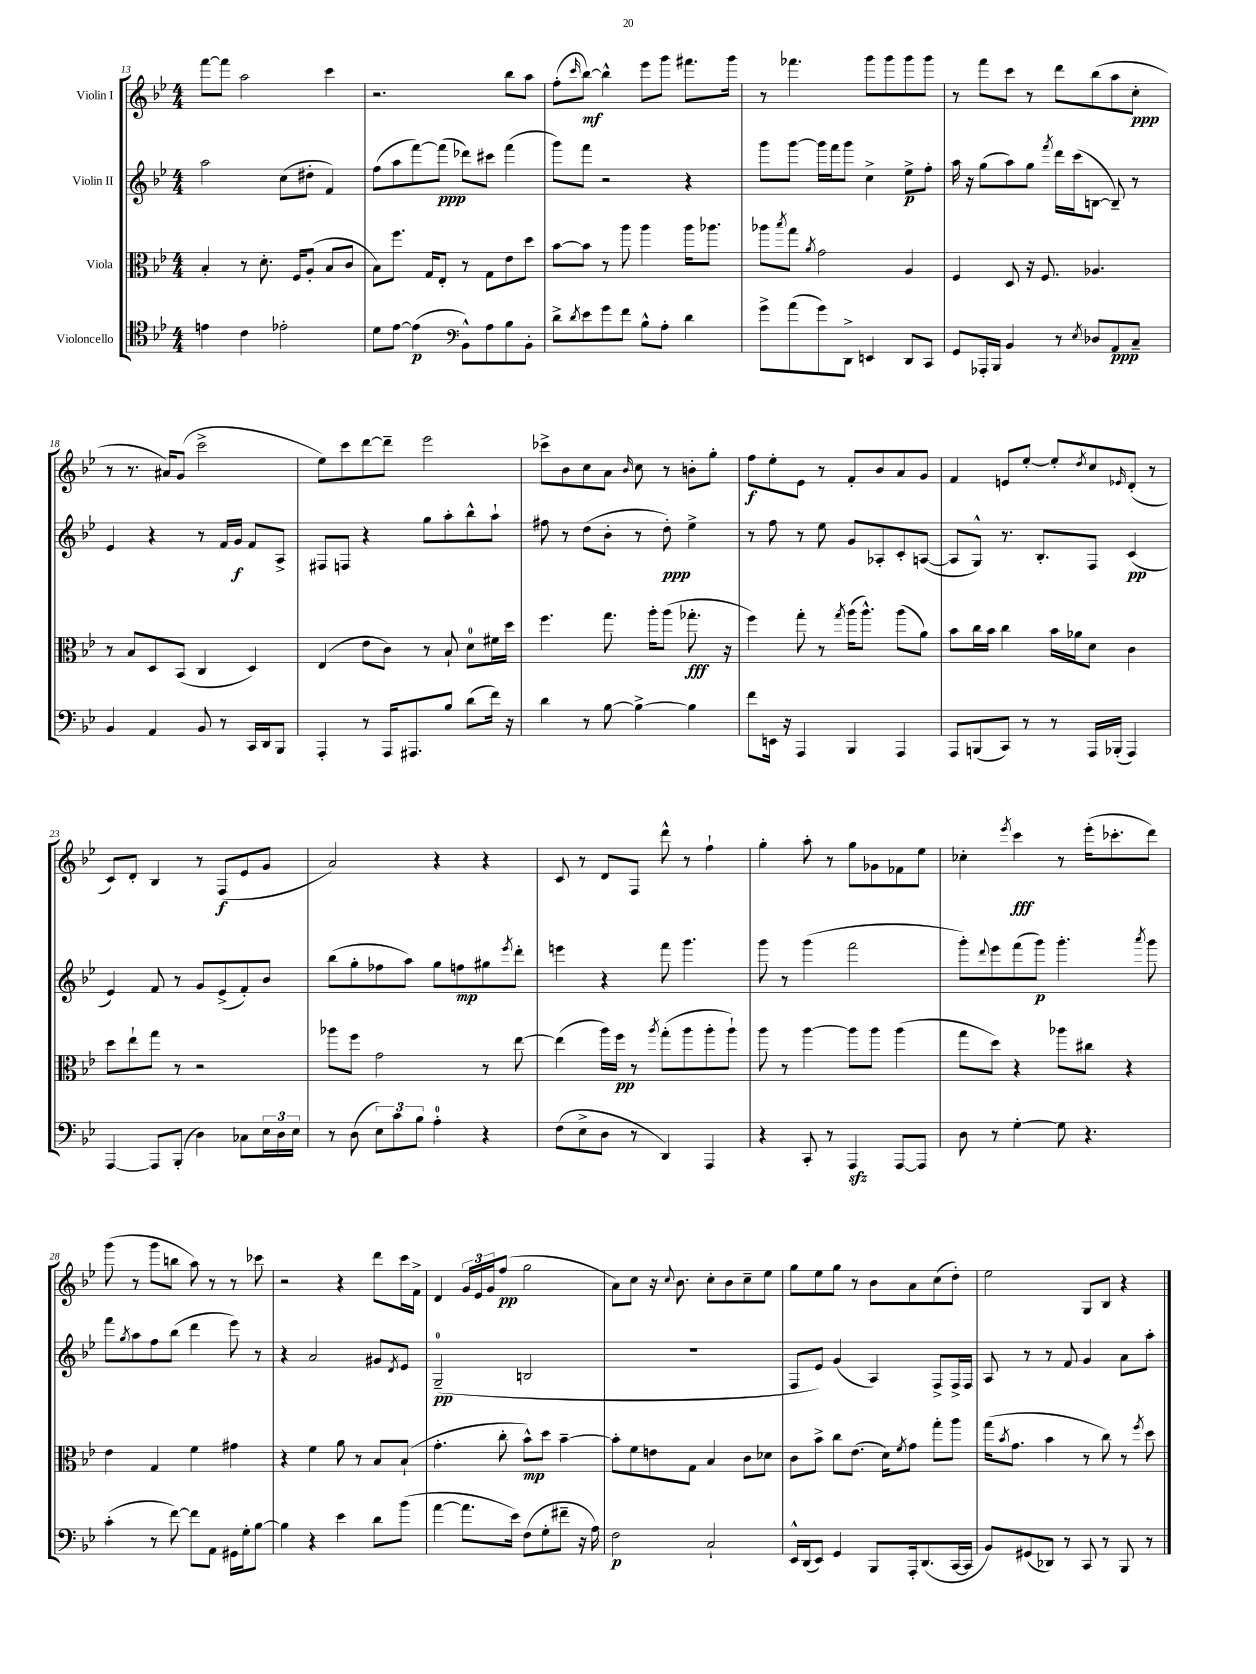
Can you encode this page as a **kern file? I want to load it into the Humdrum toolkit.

**kern	**dynam	**kern	**dynam	**kern	**dynam	**kern	**dynam
*part4	*part4	*part3	*part3	*part2	*part2	*part1	*part1
*staff4	*staff4	*staff3	*staff3	*staff2	*staff2	*staff1	*staff1
*I"Violoncello	*	*I"Viola	*	*I"Violin II	*	*I"Violin I	*
*clefC4	*	*clefC3	*	*clefG2	*	*clefG2	*
*k[b-e-]	*	*k[b-e-]	*	*k[b-e-]	*	*k[b-e-]	*
*M4/4	*	*M4/4	*	*M4/4	*	*M4/4	*
=13	=13	=13	=13	=13	=13	=13	=13
4en\	.	4B-'/	.	2aa\	.	[8fff\L	.
.	.	.	.	.	.	8fff\J]	.
4c\	.	8r	.	.	.	2aa\	.
.	.	8.d'\	.	.	.	.	.
2e-X'\	.	.	.	(8cc\L	.	.	.
.	.	16F/KL	.	.	.	.	.
.	.	(8A'/J	.	8dd#X'\J	.	.	.
.	.	8B-/L	.	4f/)	.	4ccc\	.
.	.	8c/J	.	.	.	.	.
=14	=14	=14	=14	=14	=14	=14	=14
8d\L	.	8B-\L)	.	(8ff\L	.	2.r	.
[8e-\J	.	8.ff\J	.	8aa\	.	.	.
(4e-\]	p	.	.	[8fff\)	.	.	.
.	.	16G/KL	.	.	.	.	.
.	.	8E-'/J	.	(8fff\J]	ppp	.	.
*clefF4	*	*	*	*	*	*	*
8BB-^^\L)	.	8r	.	8ddd-X\L)	.	.	.
8A\	.	8G\L	.	8ccc#X\J	.	.	.
8B-\	.	8e-\	.	(4fff\	.	8bb-\L	.
8BB-'\J	.	8dd\J	.	.	.	8aa\J	.
=15	=15	=15	=15	=15	=15	=15	=15
8d^\L	.	[8b-\L	.	8ggg\L)	.	(8ff'\L	.
8qd/	.	.	.	.	.	16qqccc/	.
8e-\	.	8b-\J]	.	8fff\J	.	[8bb-\J)	mf
8g\	.	8r	.	2r	.	4bb-^^\]	.
8f\J	.	8aa\	.	.	.	.	.
8B-^^\L	.	4aa\	.	.	.	8eee-\L	.
8A'\J	.	.	.	.	.	8ggg\J	.
4d\	.	16aa\KL	.	4r	.	8.fff#X\L	.
.	.	8.aa-X\J	.	.	.	.	.
.	.	.	.	.	.	16ggg\Jk	.
=16	=16	=16	=16	=16	=16	=16	=16
8g^\L	.	8aa-X\L	.	8ggg\L	.	8r	.
.	.	8qbb-/	.	.	.	.	.
(8a\	.	8gg\J	.	[8ggg\J	.	4.fff-X\	.
.	.	8qa/	.	.	.	.	.
8g\)	.	2g\	.	16ggg\LL]	.	.	.
.	.	.	.	16fff\J	.	.	.
8DD^\J	.	.	.	8ggg\J	.	.	.
4EEn/	.	.	.	4cc^\	.	8ggg\L	.
.	.	.	.	.	.	8ggg\	.
8DD/L	.	4A/	.	8ee-^\L	p	8ggg\	.
8CC/J	.	.	.	8ff'\J	.	8ggg\J	.
=17	=17	=17	=17	=17	=17	=17	=17
8GG/L	.	4F/	.	16aa\	.	8r	.
.	.	.	.	16r	.	.	.
16AAA-X'/L	.	.	.	(8gg\L	.	8fff\L	.
16BBB-/JJ	.	.	.	.	.	.	.
4BB-/	.	8D/	.	8aa\)	.	8ccc\J	.
.	.	16r	.	8gg\J	.	8r	.
.	.	8.F/	.	.	.	.	.
.	.	.	.	8qfff/	.	.	.
8r	.	.	.	16ddd\LL	.	8ddd\L	.
.	.	.	.	(16ccc\J	.	.	.
8qE-/	.	.	.	.	.	.	.
8D-X/L	.	4.A-X/	.	[8Bn\J	.	(8bb-\	.
8AA/	ppp	.	.	8B~/])	.	8aa\	.
8C~/J	.	.	.	8r	.	8cc'\J	ppp
!!LO:LB:g=z
=18	=18	=18	=18	=18	=18	=18	=18
4BB-/	.	8r	.	4e-/	.	8r	.
.	.	8B-/L	.	.	.	8.r	.
4AA/	.	8D/	.	4r	.	.	.
.	.	.	.	.	.	16a#X/KL)	.
.	.	(8BB-/J	.	.	.	(8g/J	.
8BB-/	.	4C/	.	8r	.	2ccc^\	.
8r	.	.	.	16f/LL	.	.	.
.	.	.	.	16g/JJ	f	.	.
16CC/LL	.	4D/)	.	8f/L	.	.	.
16DD/J	.	.	.	.	.	.	.
8BBB-/J	.	.	.	8A^/J	.	.	.
=19	=19	=19	=19	=19	=19	=19	=19
4AAA'/	.	(4E-/	.	8F#X/L	.	8ee-\L)	.
.	.	.	.	8Fn/J	.	8ccc\	.
8r	.	8e-\L	.	4r	.	[8ddd\	.
16AAA/KL	.	8c\J)	.	.	.	8ddd~\J]	.
8.AAA#X/	.	.	.	.	.	.	.
.	.	8r	.	8gg\L	.	2eee-\	.
8B-/J	.	8B-`/	.	8aa'\	.	.	.
(8d\L	.	8d\L	.	8bb-^^\	.	.	.
16f\Jk)	.	16f#X\L	.	8aa`\J	.	.	.
16r	.	16dd\JJ	.	.	.	.	.
=20	=20	=20	=20	=20	=20	=20	=20
4d\	.	4.ff\	.	8ff#X\	.	8ccc-X^\L	.
.	.	.	.	8r	.	8b-\	.
8r	.	.	.	(8dd\L	.	8cc\	.
[8B-\	.	8.gg\	.	8b-'\J	.	8a\J	.
.	.	.	.	.	.	16qqb-/	.
4B-^\_	.	.	.	8r	.	8cc\	.
.	.	16aa'\KL	.	.	.	.	.
.	.	(8aa\J	.	8dd'\)	ppp	8r	.
4B-\]	.	8.gg-X'\	fff	4ee-^\	.	8bn'\L	.
.	.	.	.	.	.	8gg'\J	.
.	.	16r	.	.	.	.	.
=21	=21	=21	=21	=21	=21	=21	=21
8f\L	.	4ff\)	.	8r	.	8ff\L	f
16EEn\Jk	.	.	.	8ff\	.	8ee-'\	.
16r	.	.	.	.	.	.	.
4AAA/	.	8gg'\	.	8r	.	8e-\J	.
.	.	8r	.	8ee-\	.	8r	.
.	.	8qgg/	.	.	.	.	.
4BBB-/	.	(16aa\KL	.	8g/L	.	8f'/L	.
.	.	8.aa^^\J)	.	.	.	.	.
.	.	.	.	8A-X'/	.	8b-/	.
4AAA/	.	(8aa\L	.	8c'/	.	8a/	.
.	.	8a\J)	.	([8An/J	.	8g/J	.
=22	=22	=22	=22	=22	=22	=22	=22
8AAA/L	.	8b-\L	.	8A/L]	.	4f/	.
(8BBBn/	.	16cc\L	.	8G^^/J)	.	.	.
.	.	16b-\JJ	.	.	.	.	.
8CC/J)	.	4cc\	.	8.r	.	8en/L	.
8r	.	.	.	.	.	[8ee-'/J	.
.	.	.	.	8.B-'/L	.	.	.
8r	.	16b-\LL	.	.	.	8ee-'/L]	.
.	.	16a-X\J	.	.	.	.	.
.	.	.	.	.	.	8qdd/	.
16AAA/LL	.	8d\J	.	8F/J	.	8cc/	.
(16BBB-X'/JJ	.	.	.	.	.	.	.
.	.	.	.	.	.	16qqe-X/	.
4AAA/)	.	4c\	.	(4c/	pp	(8d'/J	.
.	.	.	.	.	.	8r	.
!!LO:LB:g=z
=23	=23	=23	=23	=23	=23	=23	=23
[4AAA/	.	8dd\L	.	4e-/)	.	8c/L)	.
.	.	8ee-`\	.	.	.	8d'/J	.
8AAA/L]	.	8gg\J	.	8f/	.	4B-/	.
(8BBB-'/J	.	8r	.	8r	.	.	.
4D\)	.	2r	.	8g/L	.	8r	.
.	.	.	.	(8e-^/	.	(8F/L	f
8C-X\L	.	.	.	8f'/)	.	8e-/	.
24E-\L	.	.	.	8b-/J	.	8g/J	.
24D\	.	.	.	.	.	.	.
24E-\JJ	.	.	.	.	.	.	.
=24	=24	=24	=24	=24	=24	=24	=24
8r	.	8aa-X\L	.	(8bb-\L	.	2a/)	.
(8D\	.	8ff\J	.	8gg'\	.	.	.
12E-\L)	.	2g\	.	8ff-X\	.	.	.
12c\	.	.	.	.	.	.	.
.	.	.	.	8aa\J)	.	.	.
12B-\J	.	.	.	.	.	.	.
4A'\	.	.	.	8gg\L	.	4r	.
.	.	.	.	8ffn\	mp	.	.
4r	.	8r	.	8gg#X\	.	4r	.
.	.	.	.	8qeee-/	.	.	.
.	.	[8ee-\	.	8ddd'\J	.	.	.
=25	=25	=25	=25	=25	=25	=25	=25
(8F\L	.	(4ee-\]	.	4eeen\	.	8c/	.
8E-^\	.	.	.	.	.	8r	.
8D\J	.	16aa\LL)	.	4r	.	8d/L	.
.	.	16ff\JJ	pp	.	.	.	.
8r	.	8r	.	.	.	8F/J	.
.	.	8qaa/	.	.	.	.	.
4DD/)	.	(8gg'\L	.	8fff\	.	8ddd^^\	.
.	.	8aa\	.	4.ggg\	.	8r	.
4AAA/	.	8aa'\	.	.	.	4ff`\	.
.	.	8aa`\J)	.	.	.	.	.
=26	=26	=26	=26	=26	=26	=26	=26
4r	.	8aa\	.	8ggg\	.	4gg'\	.
.	.	8r	.	8r	.	.	.
8CC'/	.	[4aa\	.	(4ggg\	.	8aa'\	.
8r	.	.	.	.	.	8r	.
4AAAzz/	.	8aa\L]	.	2fff\	.	8gg\L	.
.	.	8aa\J	.	.	.	8g-X\	.
[8AAA/L	.	(4aa\	.	.	.	8f-X\	.
8AAA/J]	.	.	.	.	.	8ee-\J	.
=27	=27	=27	=27	=27	=27	=27	=27
8D\	.	8gg\L	.	8ggg'\L)	.	4cc-X'\	.
.	.	.	.	8qqddd/	.	.	.
8r	.	8dd\J)	.	8eee-\	.	.	.
.	.	.	.	.	.	8qeee-/	.
[4G'\	.	4r	.	(8fff\	.	4ccc\	fff
.	.	.	.	8ggg\J)	p	.	.
8G\]	.	8aa-X\L	.	4.ggg'\	.	8r	.
4.r	.	8cc#X\J	.	.	.	(16eee-'\KL	.
.	.	.	.	.	.	8.ccc-X'\	.
.	.	4r	.	.	.	.	.
.	.	.	.	8qaaa/	.	.	.
.	.	.	.	8ggg\	.	8ddd\J)	.
!!LO:LB:g=z
=28	=28	=28	=28	=28	=28	=28	=28
(4c'\	.	4e-\	.	8fff\L	.	(8ggg\	.
.	.	.	.	8qgg/	.	.	.
.	.	.	.	8aa\	.	8r	.
8r	.	4G/	.	8ff\	.	8ggg\L	.
[8f\)	.	.	.	(8bb-\J	.	8bbn\J	.
8f\L]	.	4f\	.	4ddd\	.	8aa\)	.
8AA\J	.	.	.	.	.	8r	.
16GG#X\LL	.	4g#X\	.	8eee-\)	.	8r	.
16G'\J	.	.	.	.	.	.	.
[8B-\J	.	.	.	8r	.	8ccc-X\	.
=29	=29	=29	=29	=29	=29	=29	=29
4B-\]	.	4r	.	4r	.	2r	.
4r	.	4f\	.	2a/	.	.	.
4e-\	.	8a\	.	.	.	4r	.
.	.	8r	.	.	.	.	.
8d\L	.	8B-/L	.	8g#X/L	.	8ddd\L	.
.	.	.	.	8qd/	.	.	.
(8b-\J	.	(8B-`/J	.	8e-/J	.	16ccc\L	.
.	.	.	.	.	.	16f^\JJ	.
=30	=30	=30	=30	=30	=30	=30	=30
[4a\	.	4.g'\	.	(2G~/	pp	4d/	.
8.a\L]	.	.	.	.	.	24g/LL	.
.	.	.	.	.	.	24e-/	.
.	.	.	.	.	.	24g/J	.
.	.	8cc'\	.	.	.	(8ff/J	pp
16e-\Jk)	.	.	.	.	.	.	.
(8F\L	.	8b-^^\L)	mp	2Bn/	.	2gg\	.
8G'\	.	8dd\J	.	.	.	.	.
8f#X~\J	.	[4b-~\	.	.	.	.	.
16r	.	.	.	.	.	.	.
16A\)	.	.	.	.	.	.	.
=31	=31	=31	=31	=31	=31	=31	=31
2F\	p	8b-'\L]	.	1r	.	8a\L)	.
.	.	8f\	.	.	.	8cc\J	.
.	.	8en\	.	.	.	16r	.
.	.	.	.	.	.	8qqcc/	.
.	.	.	.	.	.	8.b-\	.
.	.	8G\J	.	.	.	.	.
2C`/	.	4B-/	.	.	.	8cc'\L	.
.	.	.	.	.	.	8b-\	.
.	.	8c\L	.	.	.	8cc~\	.
.	.	8d-X\J	.	.	.	8ee-\J	.
=32	=32	=32	=32	=32	=32	=32	=32
16EE-^^/LL	.	8c\L	.	8F/L	.	8gg\L	.
(16DD/J	.	.	.	.	.	.	.
8EE-/J)	.	8b-^\J	.	8e-/J)	.	8ee-\	.
4GG/	.	8cc\L	.	(4g/	.	8gg\J	.
.	.	(8.e-\J	.	.	.	8r	.
8BBB-/L	.	.	.	4A/)	.	8b-\L	.
.	.	16d\KL)	.	.	.	.	.
.	.	8qf/	.	.	.	.	.
16AAA'/k	.	8g\J	.	.	.	8a\	.
(8.DD/	.	.	.	.	.	.	.
.	.	8gg'\L	.	8F^/L	.	(8cc\	.
[16CC/L	.	8aa\J	.	16F^/L	.	8dd'\J)	.
16CC/JJ]	.	.	.	16F/JJ	.	.	.
=33	=33	=33	=33	=33	=33	=33	=33
8BB-/L)	.	(16gg\KL	.	8A/	.	2ee-\	.
.	.	8qb-/	.	.	.	.	.
.	.	8.g\J	.	.	.	.	.
(8GG#X/	.	.	.	8r	.	.	.
8DD-X/J)	.	4b-\	.	8r	.	.	.
8r	.	.	.	8f/	.	.	.
8CC/	.	8r	.	4g/	.	8G/L	.
8r	.	8cc\)	.	.	.	8B-/J	.
8BBB-/	.	8r	.	8a\L	.	4r	.
.	.	8qff/	.	.	.	.	.
8r	.	8dd\	.	8aa'\J	.	.	.
==	==	==	==	==	==	==	==
*-	*-	*-	*-	*-	*-	*-	*-
